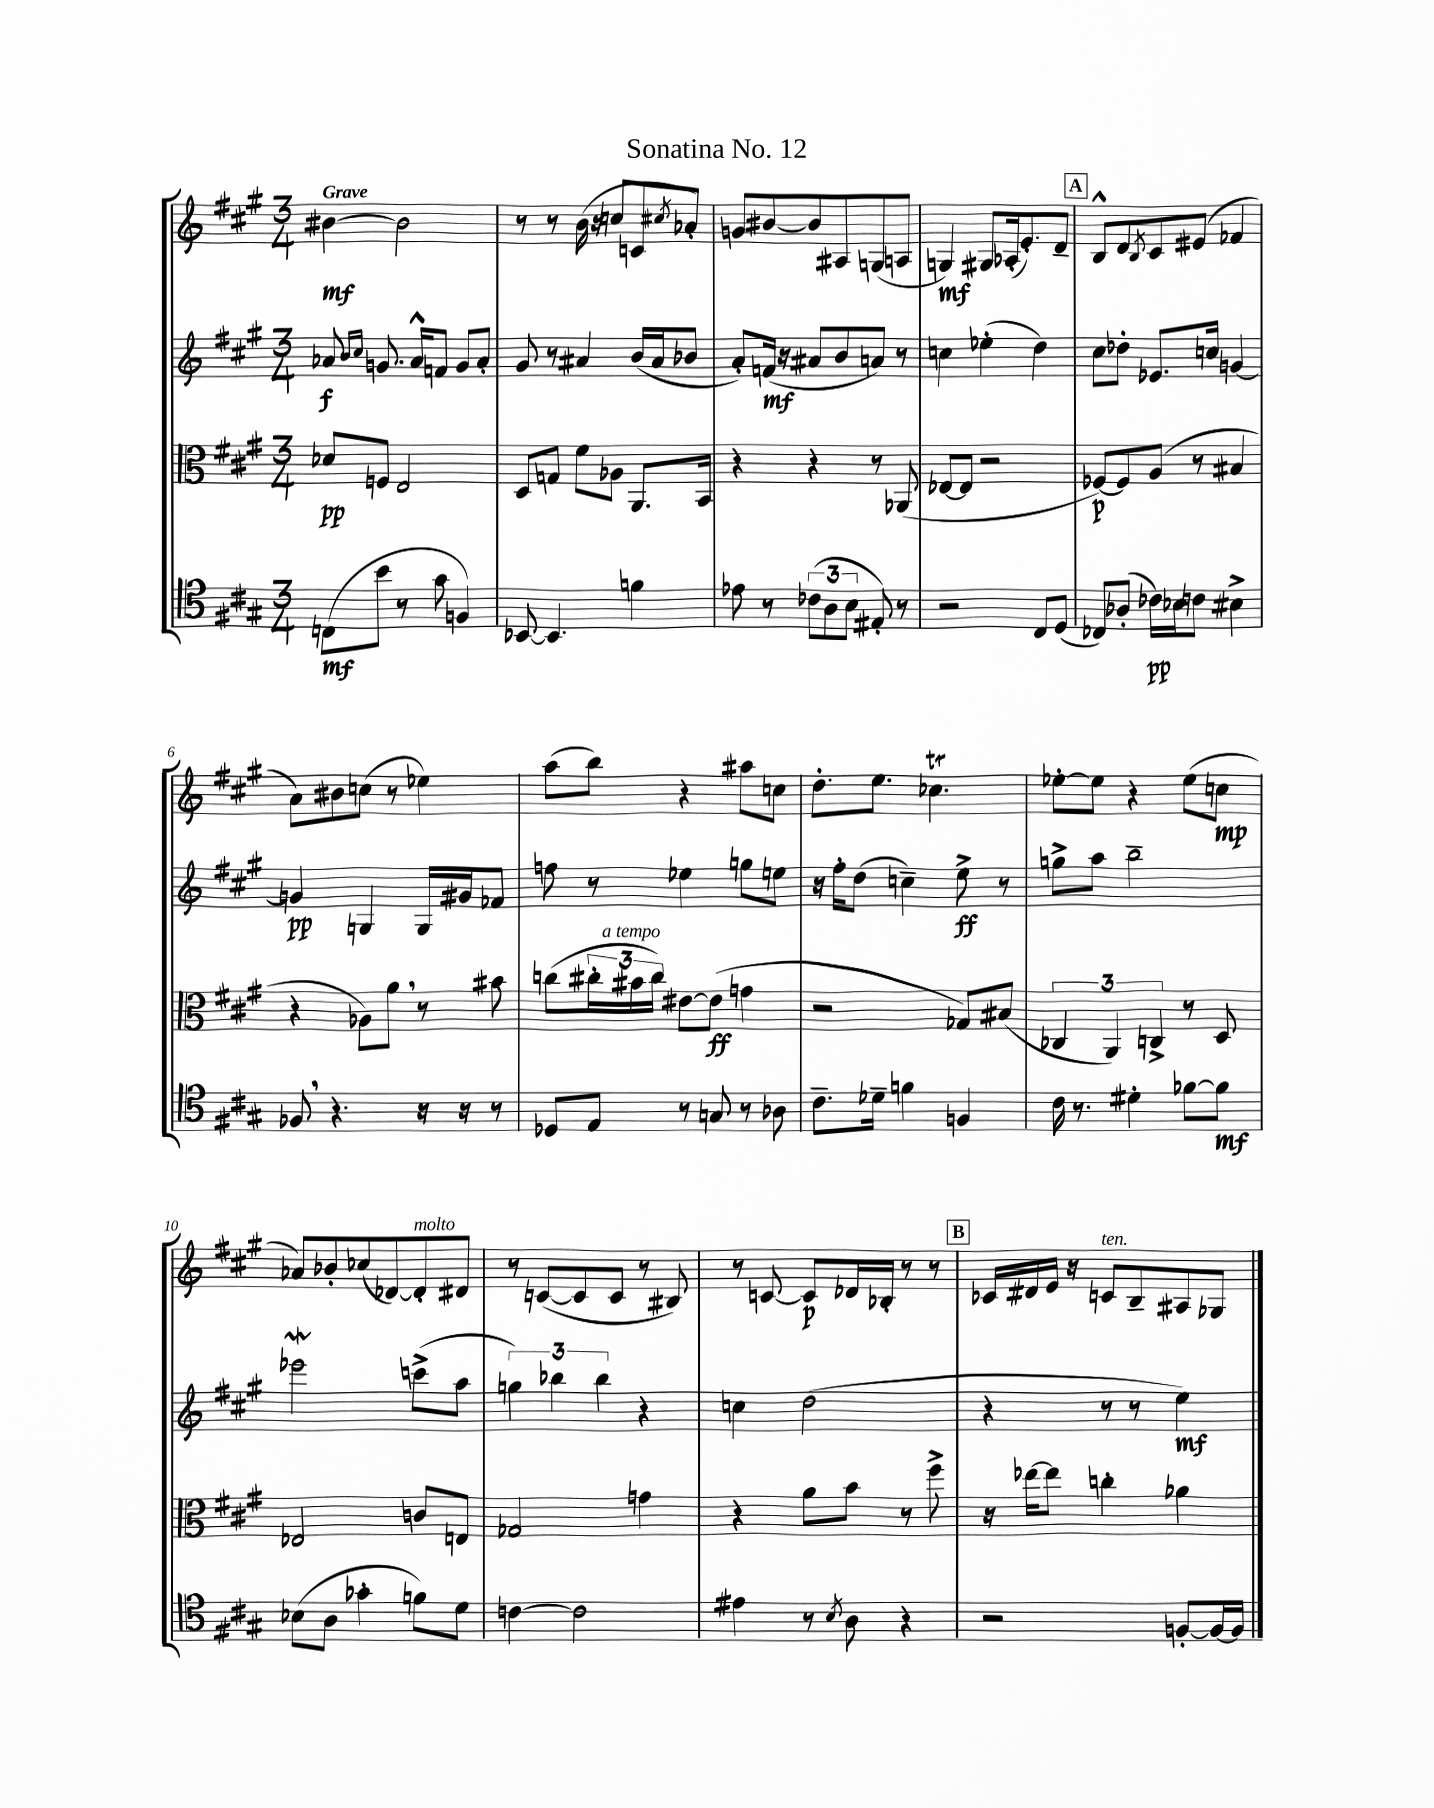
\header { title = "Sonatina No. 12" }
<<
\new StaffGroup <<
\new Staff = "s0" {
    \clef treble \key a \major \numericTimeSignature \time 3/4 \tempo "Grave"
    bis'4~\mf bis'2 |
    r8 r8 b'16( r16 c''8 c'8 \acciaccatura { cis''8 } aes'8-.) |
    g'8 bis'8~ bis'8 ais8 g8( a8 |
    g4\mf) gis8 aes16-.( e'8.-.) d'8-- |
    \mark \markup { \box "A" } b8-^ d'8 \acciaccatura { b8 } cis'8 eis'8( fes'4 |
    a'8) bis'8 c''8( r8 ees''4) |
    a''8( b''8) r4 ais''8 c''8 |
    d''8.-. e''8. ces''4.\trill |
    ees''8~-. ees''8 r4 ees''8( c''8\mp |
    aes'8) bes'8-. ces''8( des'8~) des'8-.^\markup { \italic "molto" } dis'8 |
    r8 c'8~( c'8 c'8 r8 bis8) |
    r8 c'8~ c'8\p des'16 bes16-. r8 r8 |
    \mark \markup { \box "B" } ces'16 dis'16 e'16 r16 c'8^\markup { \italic "ten." } b8-- ais8 ges8 \bar "|." |
}
\new Staff = "s1" {
    \clef treble \key a \major \numericTimeSignature \time 3/4
    aes'8\f \grace { b'16 cis''16 } g'8. aes'16-^ f'8 g'8 aes'8-. |
    gis'8 r8 ais'4 b'16( ais'16 bes'8 |
    a'8-.) f'16\mf( r16 ais'8 b'8 a'8) r8 |
    c''4 ees''4-.( d''4) |
    \mark \markup { \box "A" } cis''8 des''8-. ees'8. c''16 g'4~ |
    g'4\pp g4 g16 gis'16 fes'8 |
    f''8 r8 ees''4 g''8 e''8 |
    r16 fis''16-. d''8( c''4--) e''8->\ff r8 |
    g''8-> a''8 b''2-- |
    ees'''2\mordent c'''8->( a''8 |
    \tuplet 3/2 { g''4) bes''4 bes''4 } r4 |
    c''4 d''2( |
    \mark \markup { \box "B" } r4 r8 r8 e''4\mf) \bar "|." |
}
\new Staff = "s2" {
    \clef alto \key a \major \numericTimeSignature \time 3/4
    des'8\pp f8 e2 |
    d8 g8 fis'8 aes8 a,8. b,16 |
    r4 r4 r8 aes,8( |
    ees8~ ees8 r2 |
    \mark \markup { \box "A" } fes8~\p) fes8 a8( r8 bis4 |
    r4 aes8) a'8 \breathe r8 bis'8 |
    c''8( \tuplet 3/2 { cis''16-. bis'16^\markup { \italic "a tempo" } cis''16) } eis'8~ eis'8\ff( g'4 |
    r2 ges8) bis8( |
    \tuplet 3/2 { ces4 a,4) c4-> } r8 d8 |
    ees2 c'8 e8 |
    ges2 g'4 |
    r4 a'8 b'8 r8 fis''8-> |
    \mark \markup { \box "B" } r16 ees''16~ ees''8 c''4-. aes'4 \bar "|." |
}
\new Staff = "s3" {
    \clef tenor \key a \major \numericTimeSignature \time 3/4
    c8\mf( b'8 r8 gis'8 f4) |
    bes,8~ bes,4. f'4 |
    ees'8 r8 \tuplet 3/2 { ces'8( a8 b8 } eis8-.) r8 |
    r2 cis8 d8( |
    \mark \markup { \box "A" } ces8) aes8-.( ces'16\pp) bes16 c'8 bis4-> |
    fes8 \breathe r4. r16 r16 r8 |
    des8 e8 r8 g8 r8 aes8 |
    cis'8.-- des'16-- f'4 f4 |
    cis'16 r8. dis'4-. fes'8~ fes'8\mf |
    bes8( a8 ges'4-. f'8) d'8 |
    c'4~ c'2 |
    eis'4 r8 \acciaccatura { b8 } a8 r4 |
    \mark \markup { \box "B" } r2 f8~-. f16~ f16 \bar "|." |
}
>>
>>
